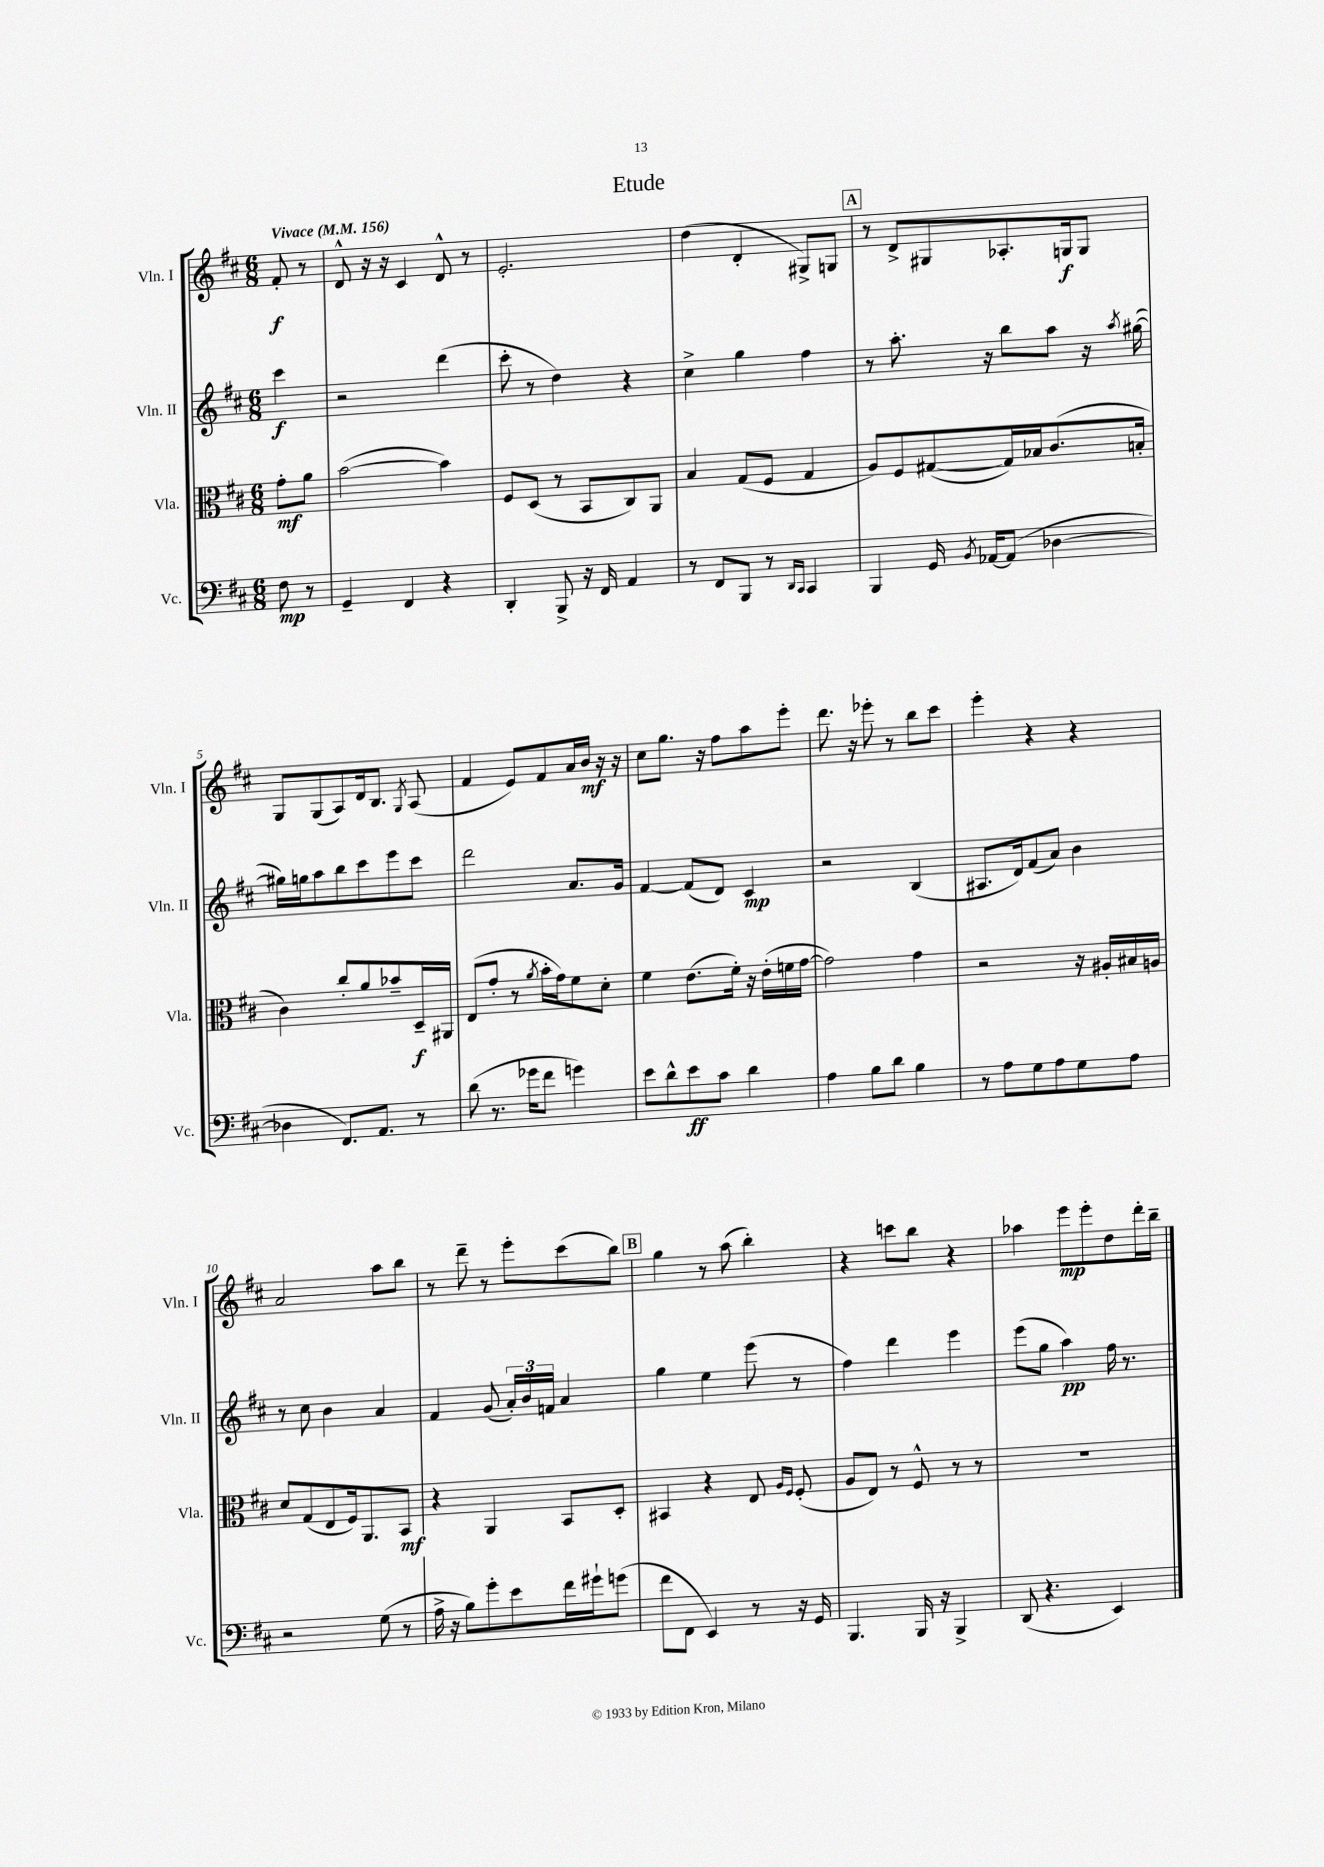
\header { title = "Etude" }
<<
\new StaffGroup <<
\new Staff = "s0" \with { instrumentName = "Vln. I" shortInstrumentName = "Vln. I" } {
    \clef treble \key d \major \numericTimeSignature \time 6/8 \partial 4 \tempo "Vivace" 4 = 156
    \autoBeamOff fis'8-.\f r8 |
    d'8-^ r16 r16 cis'4 d'8-^ r8 |
    e'2.-. |
    d''4( d'4-. gis8[->) g8] |
    \mark \markup { \box "A" } r8 d'8[-> gis8 aes8.-. g16\f g8] |
    g8[ g8( a8) d'16 b8.] \acciaccatura { g8 } a8( |
    fis'4 e'8[) fis'8 a'16 b'16]\mf r16 r16 |
    cis''8[ g''8.] r16 fis''8[ a''8 e'''8]-. |
    d'''8. r16 ees'''8-. r8 b''8[ cis'''8] |
    e'''4-. r4 r4 |
    a'2 a''8[ b''8] |
    r8 d'''8-- r8 e'''8[-. cis'''8( b''8]) |
    \mark \markup { \box "B" } g''4 r8 a''8( b''4-.) |
    r4 c'''8[ b''8] r4 |
    aes''4 e'''8[\mp e'''8-. d''8 d'''16-. b''16]-- \bar "|." |
}
\new Staff = "s1" \with { instrumentName = "Vln. II" shortInstrumentName = "Vln. II" } {
    \clef treble \key d \major \numericTimeSignature \time 6/8 \partial 4
    \autoBeamOff cis'''4\f |
    r2 d'''4( |
    cis'''8-. r8 d''4) r4 |
    cis''4-> g''4 fis''4 |
    \mark \markup { \box "A" } r8 a''8.-. r16 b''8[ a''8] r16 \acciaccatura { a''8 } gis''16~( |
    gis''16[) g''16 a''8 b''8 cis'''8 e'''8 cis'''8] |
    d'''2 a'8.[ g'16] |
    fis'4~ fis'8[( d'8]) cis'4\mp |
    r2 b4( |
    ais8.[ d'16) fis'8( a'8]) b'4 |
    r8 cis''8 b'4 a'4 |
    fis'4 g'8( \tuplet 3/2 { a'16[-.) b'16 f'16] } a'4 |
    \mark \markup { \box "B" } g''4 e''4 e'''8( r8 |
    fis''4) d'''4 e'''4 |
    e'''8[( g''8] a''4\pp) fis''16 r8. \bar "|." |
}
\new Staff = "s2" \with { instrumentName = "Vla." shortInstrumentName = "Vla." } {
    \clef alto \key d \major \numericTimeSignature \time 6/8 \partial 4
    \autoBeamOff g'8[-.\mf a'8] |
    b'2~( b'4) |
    fis8[ d8]( r8 b,8[ cis8) a,8] |
    b4 g8[( fis8] g4 |
    \mark \markup { \box "A" } a8[) fis8 gis8~( gis16) bes16 cis'8.( b16]-. |
    cis'4) cis''8[-. a'8 bes'8-- d16--\f ais,16] |
    e8[( g'8]-. r8 \acciaccatura { a'8 } b'16[-. g'16) fis'8 d'8]-. |
    fis'4 e'8.[( fis'16]-.) r16 e'16[-.( f'16 g'16]~ |
    g'2) g'4 |
    r2 r16 ais16[-. bis16 a16] |
    d'8[ g8( e8 fis16) a,8. b,8]\mf |
    r4 a,4 b,8[ d8]-. |
    \mark \markup { \box "B" } bis,4 r4 e8 \grace { a16[ fis16] } fis8-.( |
    a8[ e8]) r8 fis8-^ r8 r8 |
    R2. \bar "|." |
}
\new Staff = "s3" \with { instrumentName = "Vc." shortInstrumentName = "Vc." } {
    \clef bass \key d \major \numericTimeSignature \time 6/8 \partial 4
    \autoBeamOff fis8\mp r8 |
    g,4-- fis,4 r4 |
    d,4-. b,,8-> r16 fis,16 a,4 |
    r8 fis,8[ b,,8] r8 \grace { d,16[ cis,16] } cis,4 |
    \mark \markup { \box "A" } b,,4 g,16 \acciaccatura { b,8 } aes,16[~ aes,8]( des4~ |
    des4 fis,8.[) a,8.] r8 |
    d'8( r8. ges'16[ fis'8] g'4) |
    e'8[ d'8-^ e'8\ff cis'8] d'4 |
    a4 b8[ d'8] b4 |
    r8 a8[ g8 a8 g8 a8] |
    r2 g8( r8 |
    a16-> r16 b8[) g'8-. e'8 fis'16 gis'16-! g'8]( |
    \mark \markup { \box "B" } fis'8[ fis,8] e,4) r8 r16 g,16 |
    b,,4. b,,16 r16 b,,4-> |
    d,8( r4. e,4) \bar "|." |
}
>>
>>
